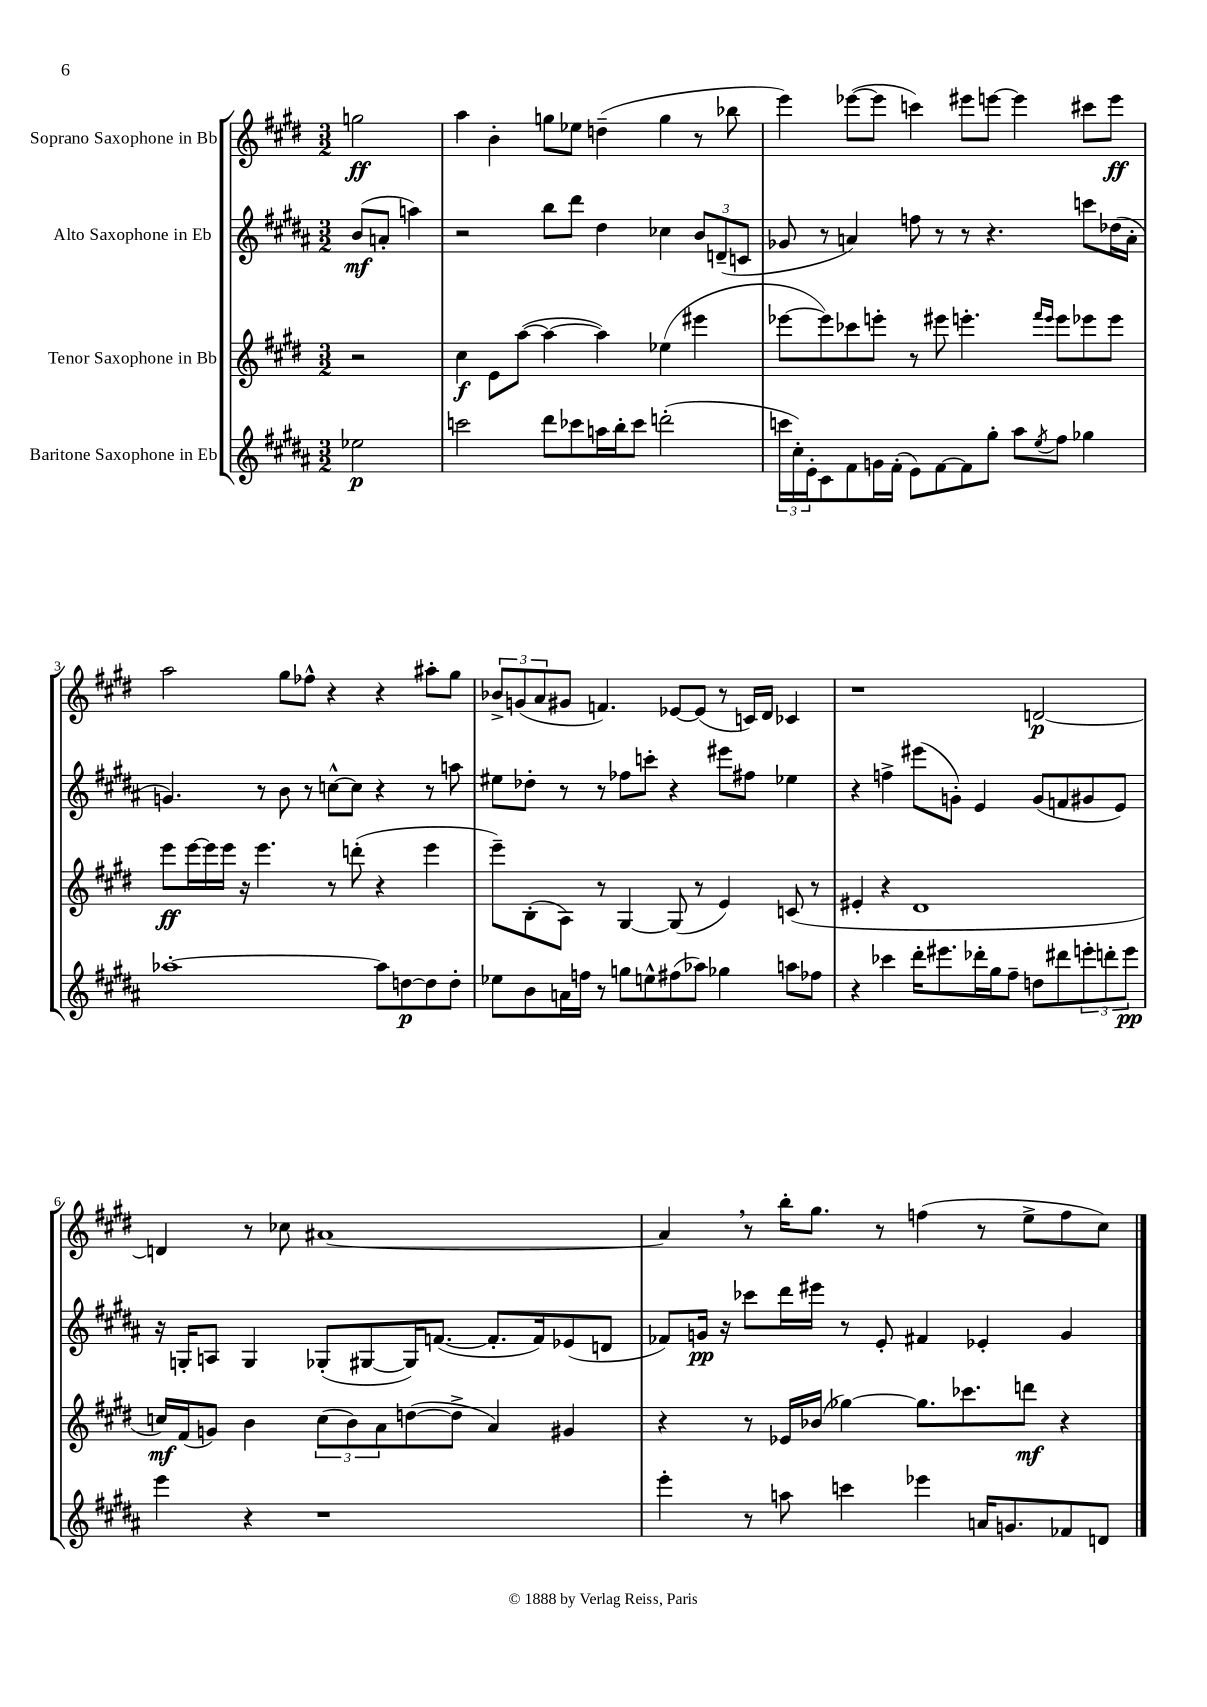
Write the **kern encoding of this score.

**kern	**kern	**kern	**kern
*staff4	*staff3	*staff2	*staff1
*clefG2	*clefG2	*clefG2	*clefG2
*k[f#c#g#d#a#]	*k[f#c#g#d#]	*k[f#c#g#d#a#]	*k[f#c#g#d#]
*M3/2	*M3/2	*M3/2	*M3/2
2ee-	2r	(8b	2gg
.	.	8a'	.
.	.	4aa)	.
=	=	=	=
2ccc	4cc#	2r	4aa
.	8e	.	4b'
.	([8aa	.	.
8ddd#	4aa_	8bb	8gg
8ccc-	.	8ddd#	8ee-
16aa	4aa])	4dd#	(4dd~
16bb'	.	.	.
8ccc-	.	.	.
(2ddd'	(4ee-	4cc-	4gg
.	4eee#	12b	8r
.	.	(12d~	.
.	.	.	8bb-
.	.	12c	.
=	=	=	=
24ccc	[8eee-	8g-	4eee)
24cc#')	.	.	.
24e'	.	.	.
8c#	8eee-])	8r	.
8f#	8ccc-	4a)	([8eee-
16g	8eee'	.	8eee-]
(16f#'	.	.	.
8e)	8r	8ff	4ccc)
[8f#	8eee#	8r	.
8f#]	4.eee'	8r	8eee#
8gg#'	.	4.r	[8eee
8aa#	.	.	4eee]
.	16qqfff#	.	.
8qee	16qqeee	.	.
8ff#	8eee	.	.
4gg-	8eee-	8ccc	8ccc#
.	8eee-	(16dd-	8eee
.	.	16a'	.
=	=	=	=
[1aa-'	8eee	4.g)	2aa
.	[16eee	.	.
.	16eee]	.	.
.	16eee	.	.
.	16r	.	.
.	4.eee	8r	.
.	.	8b	8gg#
.	.	8r	8ff-^^
.	8r	[8cc^^	4r
.	(8ddd'	8cc]	.
8aa-]	4r	4r	4r
[8dd	.	.	.
8dd]	4eee	8r	8aa#'
8dd'	.	8aa	8gg#
=	=	=	=
8ee-	8eee~)	8ee#	12b-^
.	.	.	(12g
8b	(8B'	8dd-'	.
.	.	.	12a
16a	8A)	8r	8g#
16ff	.	.	.
8r	8r	8r	4.f)
8gg	[4G#	8ff-	.
8ee^^	.	8ccc'	.
(8ff#	(8G#]	4r	[8e-
8aa-)	8r	.	(8e-]
4gg-	4e)	8eee#	8r
.	.	8ff#	16c)
.	.	.	16d#
8aa	(8c	4ee-	4c-
8ff-	8r	.	.
=	=	=	=
4r	4e#'	4r	1r
4ccc-	4r	4ff^	.
16ddd#'	1d#	(8eee#	.
8.eee#	.	.	.
.	.	8g')	.
16ddd-'	.	4e	.
16gg#	.	.	.
8ff#~	.	.	.
8dd	.	(8g	[2d
8ddd#	.	8f	.
12eee'	.	8g#	.
12ddd'	.	.	.
.	.	8e)	.
12eee	.	.	.
=	=	=	=
4eee	16cc)	16r	4d]
.	(16f#	16G'	.
.	8g)	8A	.
4r	4b	4G	8r
.	.	.	8cc-
1r	(12cc	(8G-'	[1a#
.	12b)	.	.
.	.	[8G#	.
.	12a	.	.
.	([8dd	16G#])	.
.	.	([8.f	.
.	8dd^]	.	.
.	4a)	8.f']	.
.	.	16f)	.
.	4g#	(8e-	.
.	.	8d	.
=	=	=	=
4eee'	4r	8f-)	4a#]
.	.	16g	.
.	.	16r	.
8r	8r	8ccc-	8r
8aa	16e-	16ddd#	16bb'
.	(16b-	16eee#	8.gg#
4ccc	[4gg-)	8r	.
.	.	8e'	8r
4eee-	8.gg-]	4f#	(4ff
.	8.ccc-	.	.
16a	.	4e-'	8r
8.g	.	.	.
.	8ddd	.	8ee^
8f-	4r	4g	8ff
8d	.	.	8cc#)
==	==	==	==
*-	*-	*-	*-
